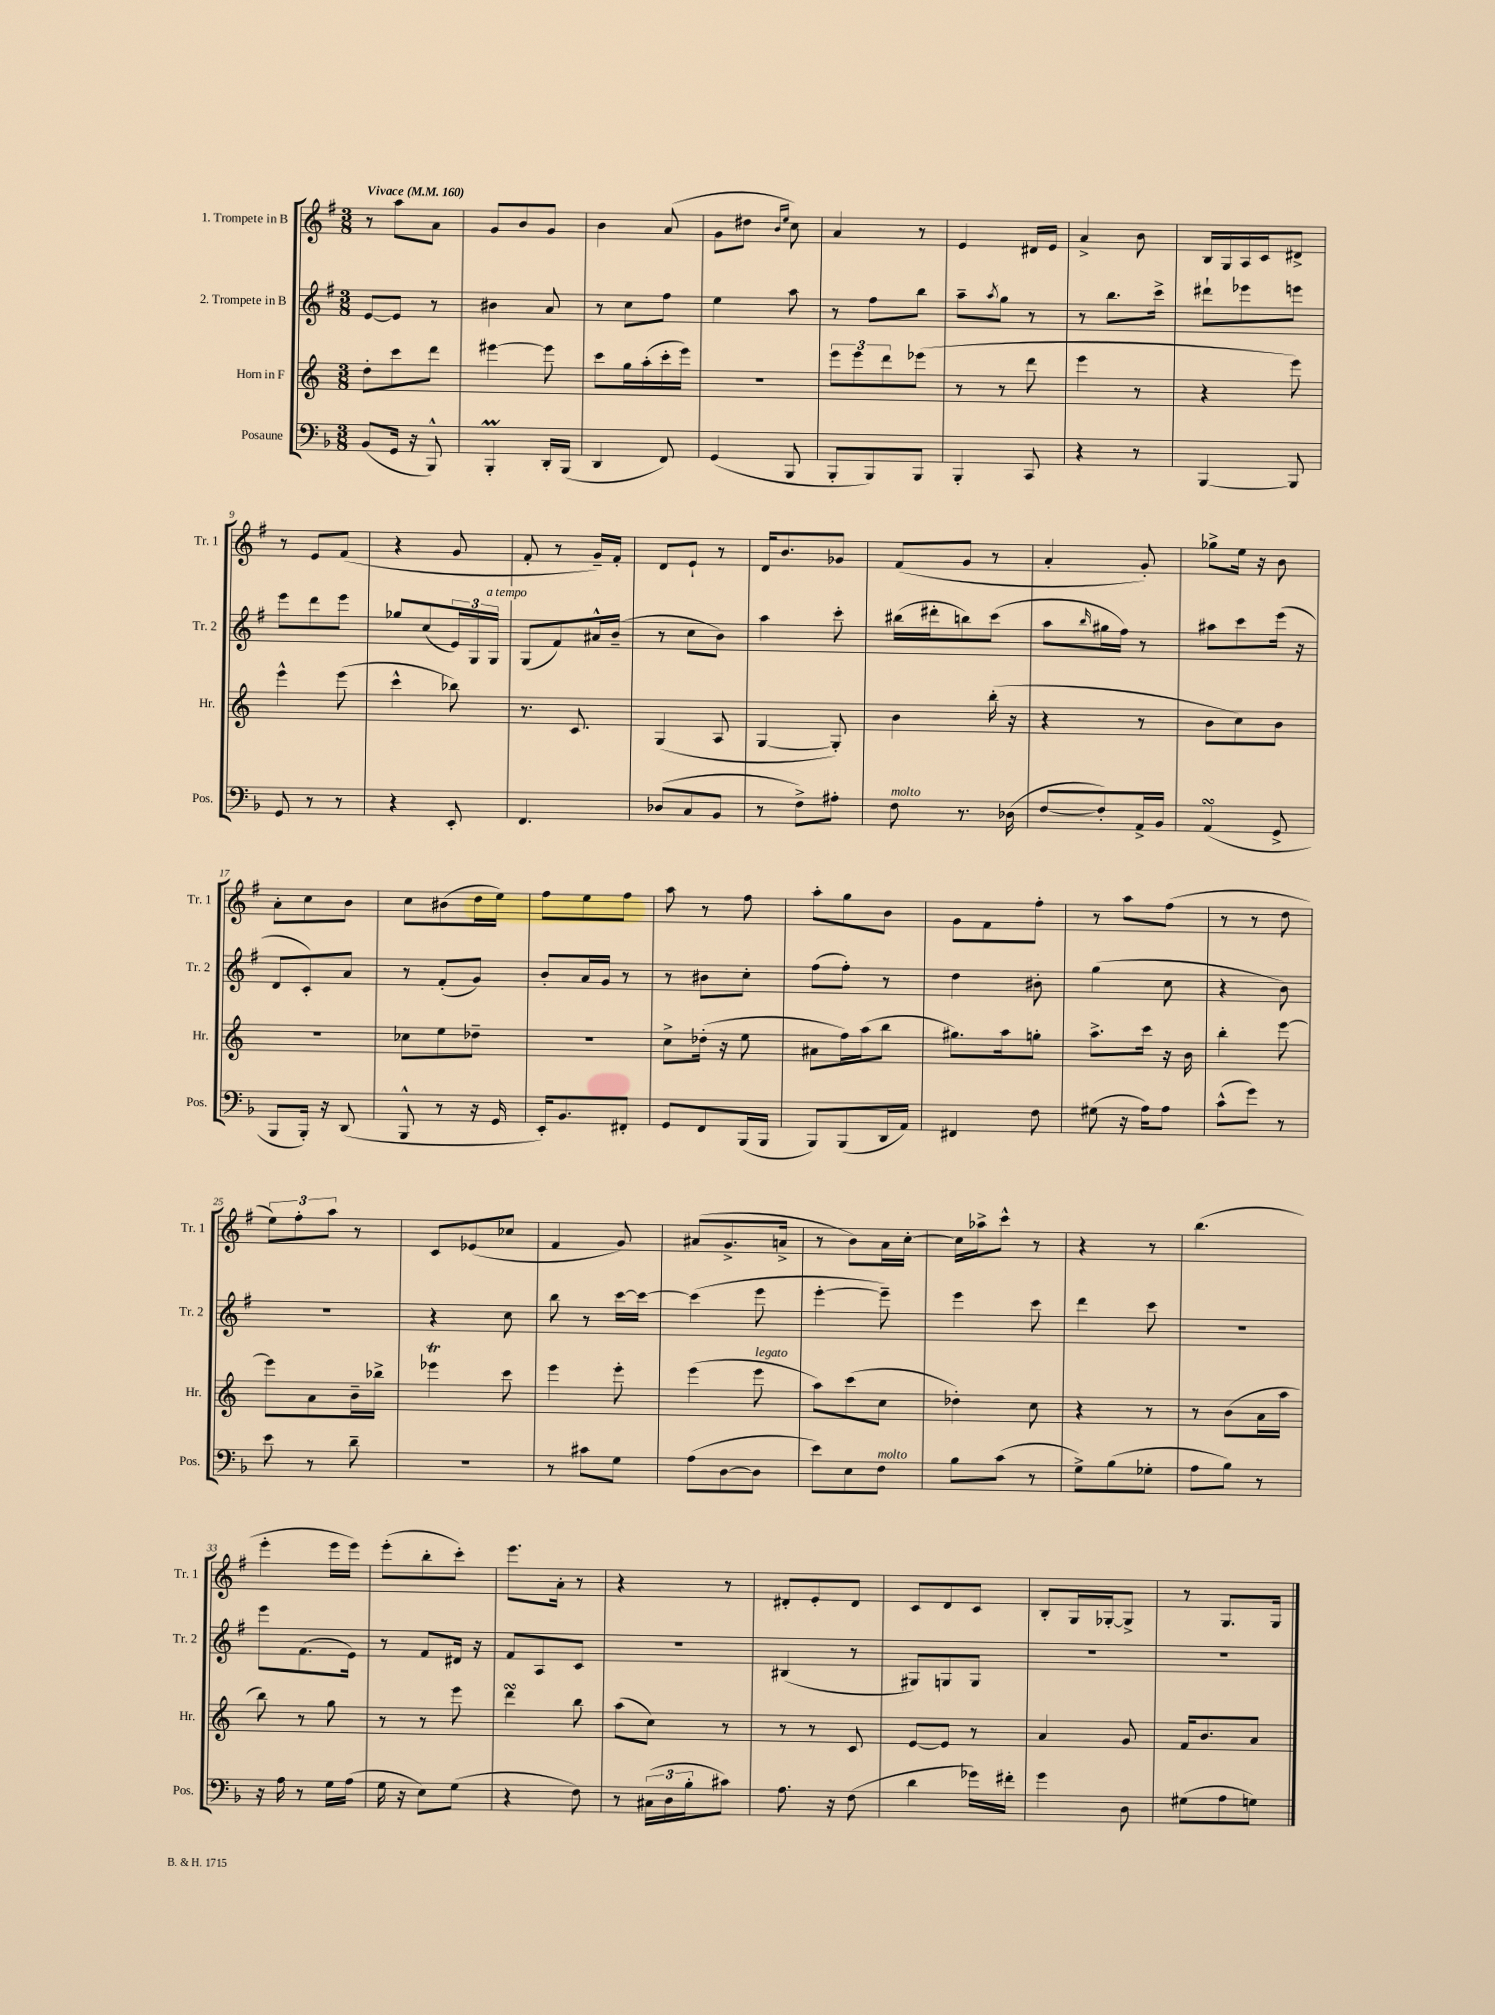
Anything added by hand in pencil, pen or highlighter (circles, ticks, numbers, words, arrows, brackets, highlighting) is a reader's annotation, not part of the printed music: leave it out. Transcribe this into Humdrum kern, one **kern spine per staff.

**kern	**kern	**kern	**kern
*staff4	*staff3	*staff2	*staff1
*clefF4	*clefG2	*clefG2	*clefG2
*k[b-]	*k[]	*k[f#]	*k[f#]
*M3/8	*M3/8	*M3/8	*M3/8
*MM160	*MM160	*MM160	*MM160
(8BB-/L	8dd'\L	[8e/L	8r
16GG/Jk	8ccc\	8e/]J	8aa\L
16r	.	.	.
8BBB-^^/)	8ddd\J	8r	8a\J
=	=	=	=
4BBB-'/	[4eee#\	4b#\	8g/L
.	.	.	8b/
16DD'/LL	8eee#\]	8a/	8g/J
(16BBB-/JJ	.	.	.
=	=	=	=
4DD/	8ccc\L	8r	4b\
.	16gg\L	8cc\L	.
.	(16aa'\	.	.
8FF/)	16ccc'\	8ff#\J	(8a/
.	16eee\JJ)	.	.
=	=	=	=
(4GG/	4.r	4ee\	8g\L
.	.	.	8dd#\J
.	.	.	16qqb/LL
.	.	.	16qqee/JJ
8BBB-/	.	8aa\	8cc\)
=	=	=	=
8BBB-'/L	12eee\L	8r	4a/
.	12eee\	.	.
8BBB-/)	.	8ff#\L	.
.	12ddd\	.	.
8BBB-/J	(8eee-\J	8bb\J	8r
=	=	=	=
4BBB-'/	8r	8aa~\L	4e/
.	.	8qaa/	.
.	8r	8gg\J	.
8CC/	8ddd\	8r	16d#/LL
.	.	.	16e/JJ
=	=	=	=
4r	4eee\	8r	4a^/
.	.	8.bb\L	.
8r	8r	.	8b\
.	.	16ccc^\Jk	.
=	=	=	=
[4BBB-/	4r	8ddd#`\L	16B/LL
.	.	.	16G/
.	.	8eee-\	16A/
.	.	.	16c/J
8BBB-/]	8eee\)	8eee\J	8d#^/J
=	=	=	=
8GG/	4eee^^\	8eee\L	8r
8r	.	8ddd\	8e/L
8r	(8eee\	8eee\J	(8f#/J
=	=	=	=
4r	4ccc^^\	8gg-/L	4r
.	.	(8cc/	.
8EE'/	8bb-\)	24e/L)	8g/
.	.	24G/	.
.	.	24G/JJ	.
=	=	=	=
4.FF/	8.r	(8G/L	8f#'/
.	.	8f#/)	8r
.	8.c/	.	.
.	.	16a#^^/L	16g~/LL)
.	.	(16b~/JJ	16f#'/JJ
=	=	=	=
(8D-/L	(4G/	8r	8d/L
8C/	.	8cc\L	8e`/J
8BB-/J	8A/	8b\J)	8r
=	=	=	=
8r	[4G/	4aa\	16d/LK
.	.	.	8.b/
8F^\L)	.	.	.
8A#'\J	8G'/])	8ccc'\	8g-/J
=	=	=	=
8F\	4b\	(16bb#\LL	(8f#/L
.	.	16ddd#'\J	.
8.r	.	8bb\)	8g/J
.	(16bb'\	(8ccc\J	8r
(16D-\	16r	.	.
=	=	=	=
[8F/L	4r	8aa\L	4a'/
.	.	16qqbb/	.
8F'/])	.	16gg#\L	.
.	.	16ff#\JJ)	.
16AA^/L	8r	8r	8g'/)
16BB-/JJ	.	.	.
=	=	=	=
(4AA/	8b\L	8aa#\L	8gg-^\L
.	8cc\)	8ccc\	16ee\Jk
.	.	.	16r
8GG^/	8b\J	(16eee\Jk	8b\
.	.	16r	.
=	=	=	=
8BBB-/L	4.r	8d/L	8a'\L
16BBB-'/Jk)	.	8c'/)	8cc\
16r	.	.	.
(8DD/	.	8a/J	8b\J
=	=	=	=
8BBB-^^/	8cc-\L	8r	8cc\L
8r	8ee\	(8f#'/L	(8b#\
16r	8dd-~\J	8g/J)	16dd\L
16GG/	.	.	16ee\JJ)
=	=	=	=
16EE'/LK)	4.r	8b'/L	8ff#\L
8.BB-/	.	.	.
.	.	16a/L	8ee\
.	.	16g/JJ	.
8FF#'/J	.	8r	8ff#\J
=	=	=	=
8GG/L	8cc^\L	8r	8aa\
8FF/	(16dd-'\Jk	8b#\L	8r
.	16r	.	.
(16BBB-/L	8ee\	8cc'\J	8ff#\
16BBB-/JJ	.	.	.
=	=	=	=
8BBB-/L)	8a#\L	(8ff#\L	8aa'\L
(8BBB-/	16ff\L)	8ff#'\J)	8gg\
.	(16aa\J	.	.
16DD/L	8bb\J	8r	8b\J
16AA/JJ)	.	.	.
=	=	=	=
4FF#/	8.gg#\L)	4dd\	8g\L
.	.	.	8f#\
.	16aa\k	.	.
8F\	8gg'\J	8b#'\	8ff#'\J
=	=	=	=
(8G#\	8.aa^\L	(4gg\	8r
16r	.	.	8aa\L
16A\LK)	16ccc\Jk	.	.
8A\J	16r	8cc\	(8ff#\J
.	16b\	.	.
=	=	=	=
(8c^^\L	4bb'\	4r	8r
8g\J)	.	.	8r
8r	[8eee\	8b\)	8dd\
=	=	=	=
8e\	8eee\]L	4.r	12ee\L)
.	.	.	12ff#'\
8r	8a\	.	.
.	.	.	12aa\J
8d~\	16b~\L	.	8r
.	16bb-^\JJ	.	.
=	=	=	=
4.r	4eee-\	4r	8c/L
.	.	.	(8e-/
.	8ccc\	8cc\	8cc-/J
=	=	=	=
8r	4eee\	8bb\	4f#/
8c#\L	.	8r	.
8G\J	8eee'\	[16ccc\LL	8g/)
.	.	16ccc\_JJ	.
=	=	=	=
(8A\L	(4eee\	(4ccc\]	(8a#/L
[8D\	.	.	8.g^/
8D\]J	8eee\	8eee\	.
.	.	.	16a^/Jk
=	=	=	=
8e\L)	8aa\L)	[4eee'\	8r
8E\	(8ccc\	.	8b\L)
8F\J	8cc\J	8eee~\])	16a\L
.	.	.	[16cc'\JJ
=	=	=	=
8B-\L	4dd-'\)	4eee\	16cc\]LL
.	.	.	16aa-^\J
(8c\J	.	.	8ccc^^\J
8r	8cc\	8ccc\	8r
=	=	=	=
8G^\L)	4r	4ddd\	4r
(8B-\	.	.	.
8G-'\J	8r	8ccc\	8r
=	=	=	=
8A\L	8r	4.r	(4.bb\
8B-\J)	(8b\L	.	.
8r	16a\L	.	.
.	16aa\JJ	.	.
=	=	=	=
16r	8bb\)	8eee\L	4eee'\
16A\	.	.	.
8r	8r	(8.f#\	.
16G\LL	8gg\	.	16eee\LL
(16A\JJ	.	16e\Jk)	16eee\JJ)
=	=	=	=
16G\	8r	8r	(8eee'\L
16r	.	.	.
8E\L)	8r	8f#/L	8bb'\
(8G\J	8eee\	16d#/Jk	8ccc'\J)
.	.	16r	.
=	=	=	=
4r	4ddd\	8f#/L	8.eee\L
.	.	8A/	.
.	.	.	16a'\Jk
8F\)	8bb\	8c/J	8r
=	=	=	=
8r	(8aa\L	4.r	4r
(24C#\LL	8cc\J)	.	.
24D\	.	.	.
24B-'\J	.	.	.
8c#\J)	8r	.	8r
=	=	=	=
8.A\	8r	(4B#/	8d#'/L
.	8r	.	8e'/
16r	.	.	.
(8F\	8c/	8r	8d#/J
=	=	=	=
4d\	[8e/L	8G#/L)	8c/L
.	8e/]J	8G/	8d/
16g-\LL)	8r	8G/J	8c/J
16f#'\JJ	.	.	.
=	=	=	=
4g\	4a/	4.r	8B'/L
.	.	.	16G/L
.	.	.	[16G-'/J
8D\	8g/	.	8G-^/]J
=	=	=	=
(8G#\L	16f/LK	4.r	8r
.	8.b/	.	.
8A\	.	.	8.G/L
8G\J)	8a/J	.	.
.	.	.	16G/Jk
==	==	==	==
*-	*-	*-	*-
